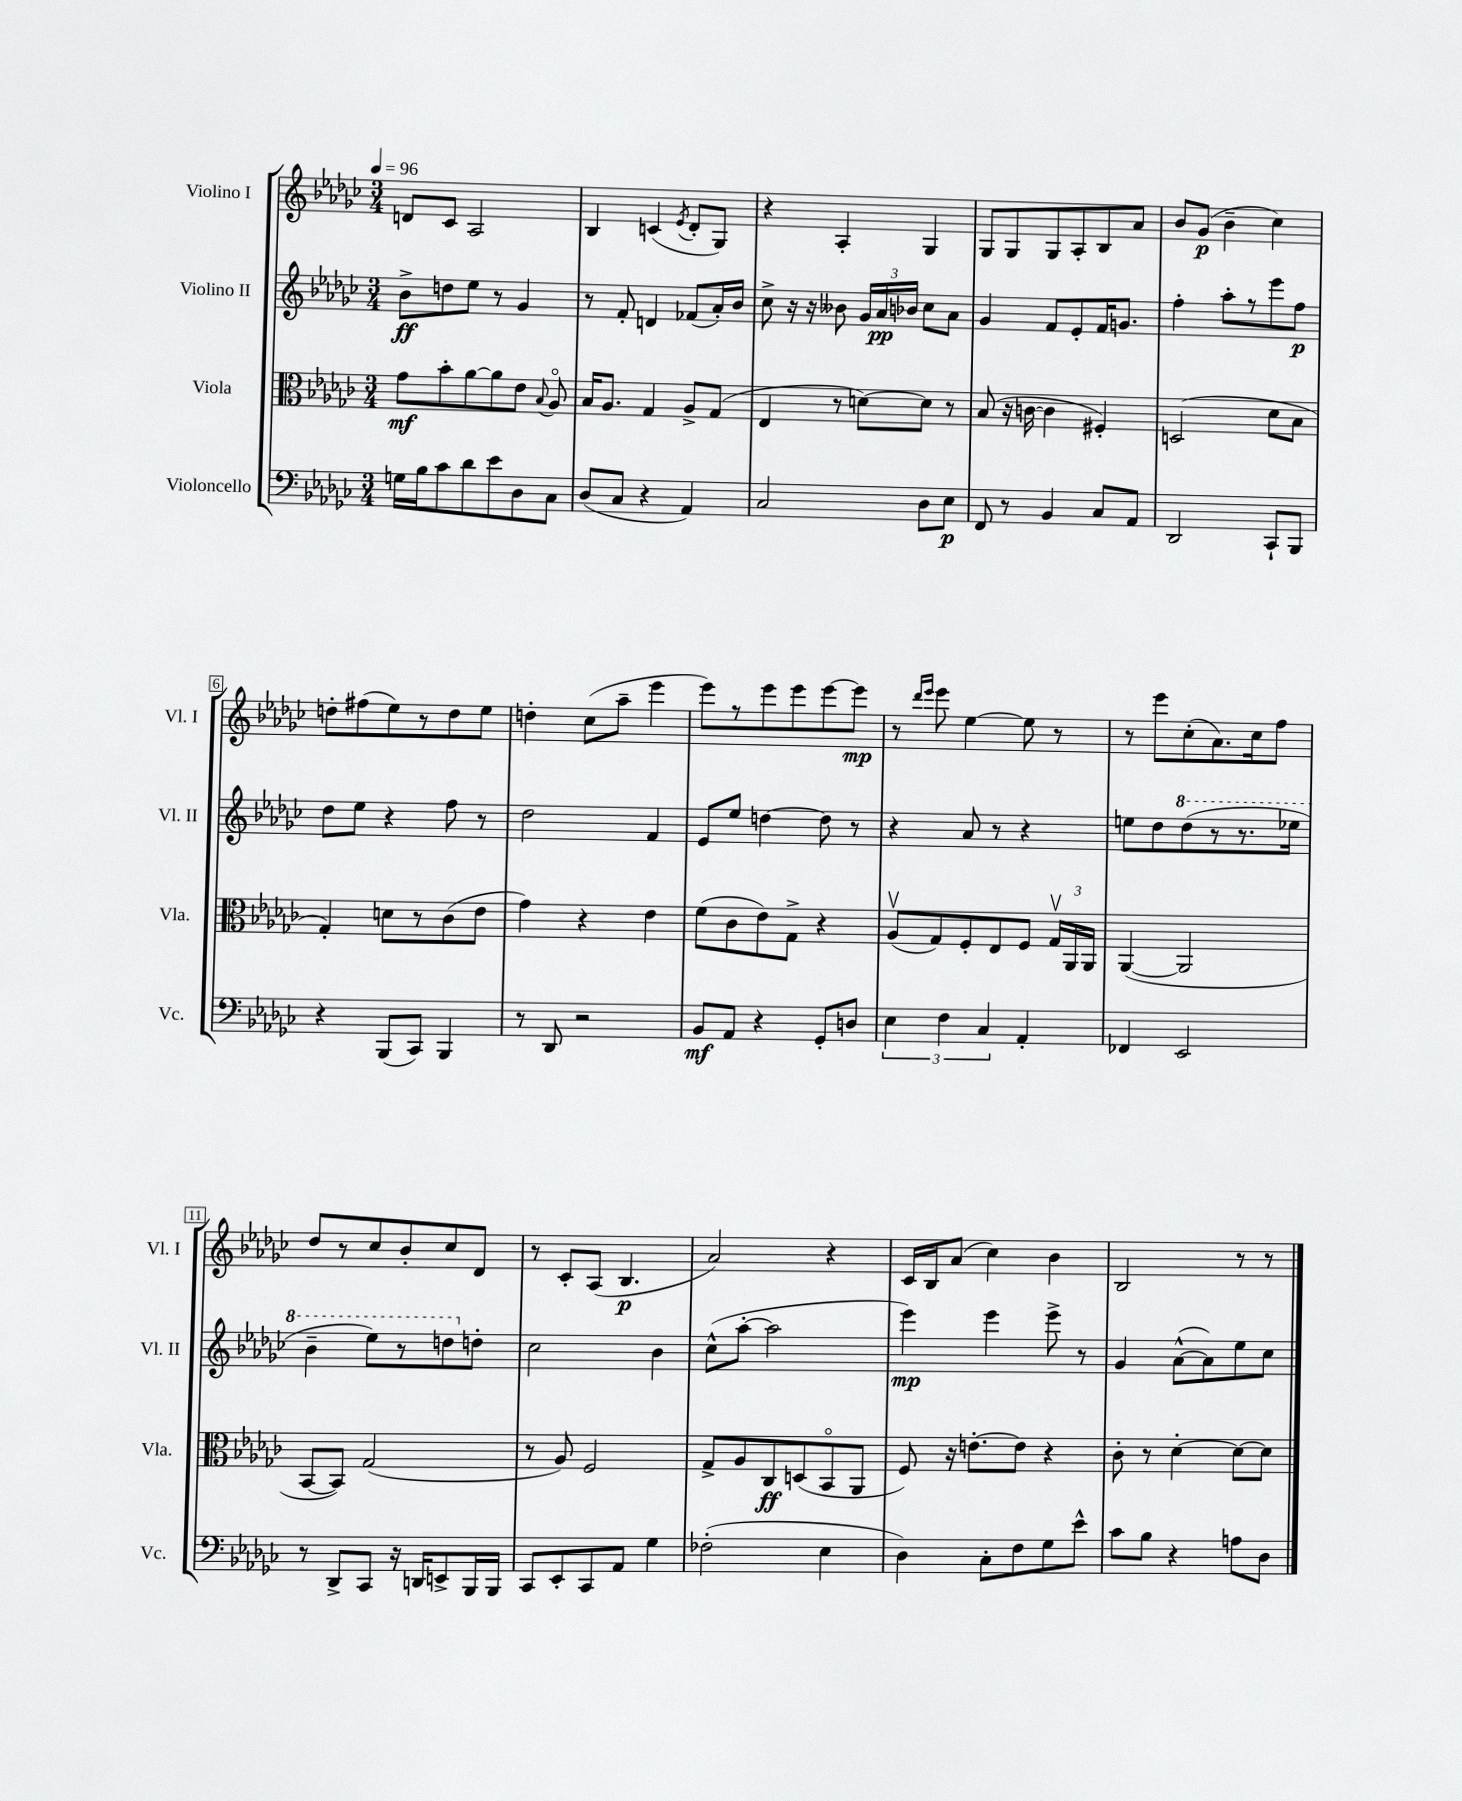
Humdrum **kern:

**kern	**dynam	**kern	**dynam	**kern	**dynam	**kern	**dynam
*part4	*part4	*part3	*part3	*part2	*part2	*part1	*part1
*staff4	*staff4	*staff3	*staff3	*staff2	*staff2	*staff1	*staff1
*I"Violoncello	*	*I"Viola	*	*I"Violino II	*	*I"Violino I	*
*I'Vc.	*	*I'Vla.	*	*I'Vl. II	*	*I'Vl. I	*
*clefF4	*	*clefC3	*	*clefG2	*	*clefG2	*
*k[b-e-a-d-g-c-]	*	*k[b-e-a-d-g-c-]	*	*k[b-e-a-d-g-c-]	*	*k[b-e-a-d-g-c-]	*
*M3/4	*	*M3/4	*	*M3/4	*	*M3/4	*
*MM96	*	*MM96	*	*MM96	*	*MM96	*
=1	=1	=1	=1	=1	=1	=1	=1
16Gn\LL	.	8g-\L	mf	8b-^\L	ff	8dn/L	.
16B-\J	.	.	.	.	.	.	.
8c-\	.	8b-'\	.	8ddn\	.	8c-/J	.
8d-\	.	[8a-\	.	8ee-\J	.	2A-/	.
8e-\	.	8a-\]	.	8r	.	.	.
8D-\	.	8e-\J	.	4g-/	.	.	.
.	.	8qqB-/	.	.	.	.	.
8C-\J	.	8A-/	.	.	.	.	.
=2	=2	=2	=2	=2	=2	=2	=2
(8D-/L	.	16B-/KL	.	8r	.	4B-/	.
.	.	8.A-/J	.	.	.	.	.
8C-/J	.	.	.	8f'/	.	.	.
4r	.	4G-/	.	4dn/	.	(4cn/	.
.	.	.	.	.	.	8qe-/	.
4AA-/)	.	8A-^/L	.	(8f-X/L	.	8d-'/L	.
.	.	(8G-/J	.	16a-'/L)	.	8G-/J)	.
.	.	.	.	16b-/JJ	.	.	.
=3	=3	=3	=3	=3	=3	=3	=3
2C-/	.	4E-/	.	8cc-^\	.	4r	.
.	.	.	.	16r	.	.	.
.	.	.	.	16r	.	.	.
.	.	8r	.	8b--X\	.	4A-'/	.
.	.	[8dn\L)	.	24g-/LL	.	.	.
.	.	.	.	24a-/	pp	.	.
.	.	.	.	24b-X/JJ	.	.	.
8D-\L	.	8d\J]	.	8cc-\L	.	4G-/	.
8E-\J	p	8r	.	8a-\J	.	.	.
=4	=4	=4	=4	=4	=4	=4	=4
8FF/	.	(8B-/	.	4g-/	.	8G-/L	.
8r	.	16r	.	.	.	8G-/	.
.	.	[16cn\	.	.	.	.	.
4BB-/	.	4c\]	.	8f/L	.	8G-/	.
.	.	.	.	8e-'/	.	8A-'/	.
8C-/L	.	4F#X'/)	.	16f/K	.	8B-/	.
.	.	.	.	8.gn/J	.	.	.
8AA-/J	.	.	.	.	.	8a-/J	.
=5	=5	=5	=5	=5	=5	=5	=5
2DD-/	.	(2Dn/	.	4ff'\	.	8b-/L	.
.	.	.	.	.	.	(8g-/J	p
.	.	.	.	8aa-'\L	.	4b-~\	.
.	.	.	.	8r	.	.	.
8CC-`/L	.	8d-\L	.	8eee-\	.	4cc-\)	.
8BBB-/J	.	8B-\J	.	8ff\J	p	.	.
!!LO:LB:g=z
=6	=6	=6	=6	=6	=6	=6	=6
4r	.	4G-'/)	.	8dd-\L	.	8ddn'\L	.
.	.	.	.	8ee-\J	.	(8ff#X\	.
(8BBB-/L	.	8dn\L	.	4r	.	8ee-\)	.
8CC-/J)	.	8r	.	.	.	8r	.
4BBB-/	.	(8c-\	.	8ff\	.	8dd\	.
.	.	8e-\J	.	8r	.	8ee-\J	.
=7	=7	=7	=7	=7	=7	=7	=7
8r	.	4g-\)	.	2dd-\	.	4ddn'\	.
8DD-/	.	.	.	.	.	.	.
2r	.	4r	.	.	.	(8cc-\L	.
.	.	.	.	.	.	8aa-~\J	.
.	.	4e-\	.	4f/	.	4eee-\	.
=8	=8	=8	=8	=8	=8	=8	=8
8BB-/L	mf	(8f\L	.	8e-/L	.	8eee-\L)	.
8AA-/J	.	8c-\	.	8ee-/J	.	8r	.
4r	.	8e-\)	.	[4ddn\	.	8eee-\	.
.	.	8G-^\J	.	.	.	8eee-\	.
8GG-'/L	.	4r	.	8dd\]	.	[8eee-\	.
8Dn/J	.	.	.	8r	.	8eee-\J]	mp
=9	=9	=9	=9	=9	=9	=9	=9
6E-\	.	(8A-v/L	.	4r	.	8r	.
.	.	.	.	.	.	16qqddd-/LL	.
.	.	.	.	.	.	16qqeee-/JJ	.
.	.	8G-/)	.	.	.	8eee-\	.
6F\	.	.	.	.	.	.	.
.	.	8F'/	.	8a-/	.	[4ee-\	.
6C-/	.	.	.	.	.	.	.
.	.	8E-/	.	8r	.	.	.
4AA-'/	.	8F/J	.	4r	.	8ee-\]	.
.	.	24G-v/LL	.	.	.	8r	.
.	.	24AA-/	.	.	.	.	.
.	.	24AA-/JJ	.	.	.	.	.
=10	=10	=10	=10	=10	=10	=10	=10
4FF-X/	.	([4AA-/	.	8een\L	.	8r	.
.	.	.	.	8dd-\	.	8eee-\L	.
*	*	*	*	*8va	*	*	*
2EE-/	.	2AA-/]	.	(8ddd-\	.	(8cc-'\	.
.	.	.	.	8r	.	8.a-\)	.
.	.	.	.	8.r	.	.	.
.	.	.	.	.	.	16cc-\k	.
.	.	.	.	.	.	8ff\J	.
.	.	.	.	16eee-X\Jk	.	.	.
!!LO:LB:g=z
=11	=11	=11	=11	=11	=11	=11	=11
8r	.	[8BB-/L	.	4bb-~\	.	8dd-/L	.
8DD-^/L	.	8BB-/J])	.	.	.	8r	.
8CC-/J	.	(2G-/	.	8eee-\L)	.	8cc-/	.
16r	.	.	.	8r	.	8b-'/	.
16DDn/KL	.	.	.	.	.	.	.
8EEn^/	.	.	.	8dddn\	.	8cc-/	.
*	*	*	*	*X8va	*	*	*
16BBB-/L	.	.	.	8ddn'\J	.	8d-/J	.
16BBB-/JJ	.	.	.	.	.	.	.
=12	=12	=12	=12	=12	=12	=12	=12
8CC-/L	.	8r	.	2cc-\	.	8r	.
8EE-'/	.	8A-/)	.	.	.	8c-'/L	.
8CC-/	.	2F/	.	.	.	(8A-/J	.
8AA-/J	.	.	.	.	.	4.B-/	p
4G-\	.	.	.	4b-\	.	.	.
=13	=13	=13	=13	=13	=13	=13	=13
(2F-X'\	.	8G-^/L	.	(8cc-^^\L	.	2a-/)	.
.	.	8A-/	.	[8aa-'\J	.	.	.
.	.	8C-/	ff	2aa-\]	.	.	.
.	.	(8Dn/	.	.	.	.	.
4E-\	.	8BB-/	.	.	.	4r	.
.	.	8AA-/J	.	.	.	.	.
=14	=14	=14	=14	=14	=14	=14	=14
4D-\)	.	8F/)	.	4eee-\)	mp	16c-/LL	.
.	.	.	.	.	.	16B-/J	.
.	.	16r	.	.	.	(8a-/J	.
.	.	[8.en'\L	.	.	.	.	.
8C-'\L	.	.	.	4eee-\	.	4cc-\)	.
8F\	.	8e\J]	.	.	.	.	.
8G-\	.	4r	.	8eee-^\	.	4b-\	.
8e-^^\J	.	.	.	8r	.	.	.
=15	=15	=15	=15	=15	=15	=15	=15
8c-\L	.	8c-'\	.	4g-/	.	2B-/	.
8B-\J	.	8r	.	.	.	.	.
4r	.	[4d-'\	.	([8a-^^\L	.	.	.
.	.	.	.	8a-\])	.	.	.
8An\L	.	8d-\L_	.	8ee-\	.	8r	.
8D-\J	.	8d-\J]	.	8cc-\J	.	8r	.
==	==	==	==	==	==	==	==
*-	*-	*-	*-	*-	*-	*-	*-
